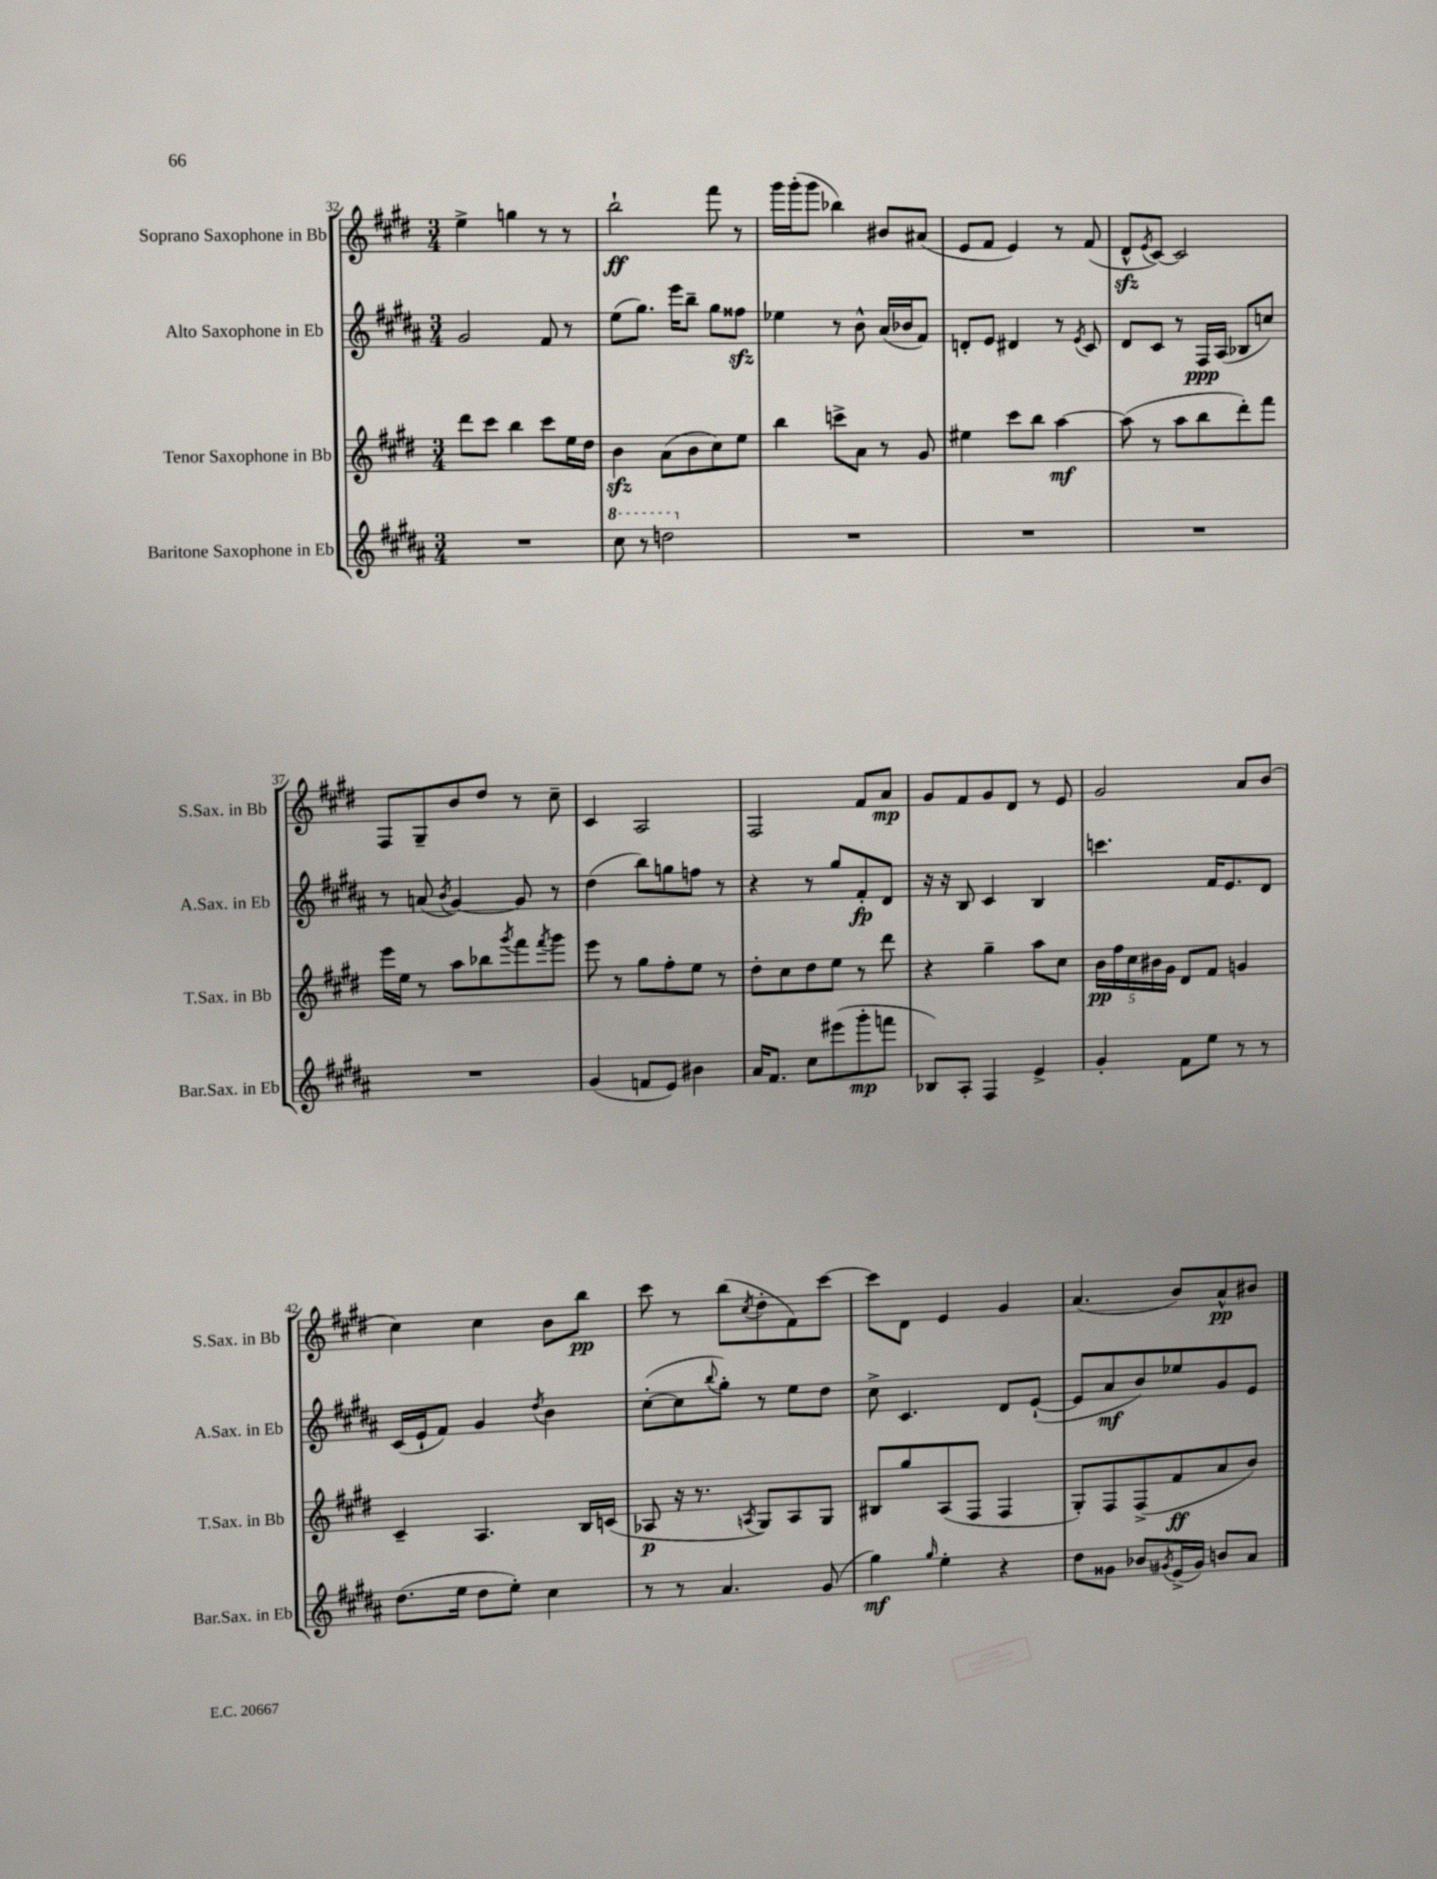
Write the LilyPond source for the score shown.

<<
\new StaffGroup <<
\new Staff = "s0" \with { instrumentName = "Soprano Saxophone in Bb" shortInstrumentName = "S.Sax. in Bb" } {
    \clef treble \key e \major \numericTimeSignature \time 3/4
    e''4-> g''4 r8 r8 |
    b''2-!\ff fis'''8 r8 |
    gis'''16 gis'''16-.( gis'''8 bes''4) bis'8 ais'8( |
    e'8 fis'8 e'4) r8 fis'8( |
    dis'8-^\sfz \acciaccatura { e'8 } cis'8~) cis'2 |
    fis8 gis8-- b'8 dis''8 r8 cis''8-- |
    cis'4 a2 |
    fis2 fis'8 a'8\mp |
    gis'8 fis'8 gis'8 dis'8 r8 e'8 |
    gis'2 a'8 b'8( |
    cis''4) cis''4 b'8 b''8\pp |
    cis'''8 r8 b''8( \acciaccatura { cis''8 } dis''8-. fis'8) cis'''8~ |
    cis'''8 dis'8 e'4 gis'4 |
    a'4.( b'8) a'8-^\pp bis'8 \bar "|." |
}
\new Staff = "s1" \with { instrumentName = "Alto Saxophone in Eb" shortInstrumentName = "A.Sax. in Eb" } {
    \clef treble \key b \major \numericTimeSignature \time 3/4
    gis'2 fis'8 r8 |
    e''8( gis''8.) e'''16 b''8-- gis''8 fisis''8\sfz |
    ees''4 r8 b'8-^ ais'16( bes'16 fis'8) |
    d'8-. e'8 dis'4 r8 \acciaccatura { e'8 } cis'8 |
    dis'8 cis'8 r8 fis16\ppp ais16( bes8 c''8) |
    r8 a'8( \acciaccatura { b'8 } gis'4~) gis'8 r8 |
    dis''4( b''8) g''8 f''8 r8 |
    r4 r8 gis''8 fis'8-.\fp dis'8 |
    r16 r16 b8 cis'4 b4 |
    c'''4. fis'16 e'8. dis'8 |
    cis'16( e'16-! fis'8) gis'4 \acciaccatura { dis''8 } b'4 |
    cis''8~-.( cis''8 \appoggiatura { b''8 } gis''8-.) r8 e''8 dis''8 |
    cis''8-> cis'4. dis'8 e'8~-!( |
    e'8 ais'8\mf b'8) ees''8 gis'8 e'8 \bar "|." |
}
\new Staff = "s2" \with { instrumentName = "Tenor Saxophone in Bb" shortInstrumentName = "T.Sax. in Bb" } {
    \clef treble \key e \major \numericTimeSignature \time 3/4
    dis'''8 cis'''8 b''4 cis'''8 e''16 dis''16 |
    b'4\sfz a'8( b'8 cis''8) e''8 |
    b''4 c'''8-> a'8 r8 gis'8 |
    eis''4 cis'''8 b''8 a''4~\mf |
    a''8( r8 a''8 b''8 dis'''8-.) fis'''8 |
    e'''16 e''16 r8 a''8 bes''8 \acciaccatura { gis'''8 } fis'''8 \acciaccatura { fis'''8 } gis'''8 |
    e'''8 r8 gis''8 fis''8-. e''8 r8 |
    dis''8-. cis''8 dis''8 e''8 r8 dis'''8 |
    r4 gis''4-- a''8 cis''8 |
    \tuplet 5/4 { b'16\pp fis''16 cis''16 bis'16 gis'16 } dis'8 fis'8 g'4 |
    cis'4-- a4. b16 c'16( |
    aes8\p r16 r8. \acciaccatura { a8 } gis8) a8 gis8 |
    bis8 gis''8 a8( fis8 fis4 |
    gis8-.) fis8 fis8->( fis'8\ff a'8 b'8) \bar "|." |
}
\new Staff = "s3" \with { instrumentName = "Baritone Saxophone in Eb" shortInstrumentName = "Bar.Sax. in Eb" } {
    \clef treble \key b \major \numericTimeSignature \time 3/4
    R2. |
    \ottava #1 cis'''8 r8 d'''2 \ottava #0 |
    R2. |
    R2. |
    R2. |
    R2. |
    gis'4( f'8 e'8) bis'4 |
    ais'16 fis'8. cis''8 eis'''8( gis'''8-.\mp f'''8 |
    bes8) ais8-. fis4 e'4-> |
    gis'4-. fis'8 e''8 r8 r8 |
    dis''8.( e''16 dis''8 e''8-.) cis''4 |
    r8 r8 ais'4. gis'8( |
    gis''4\mf) \grace { gis''16 } e''4-. r4 |
    dis''8 gisis'8 bes'8 \acciaccatura { gis'8 } e'16->( gis'16) b'8 ais'8 \bar "|." |
}
>>
>>
\layout { \context { \Score currentBarNumber = #32 } }
